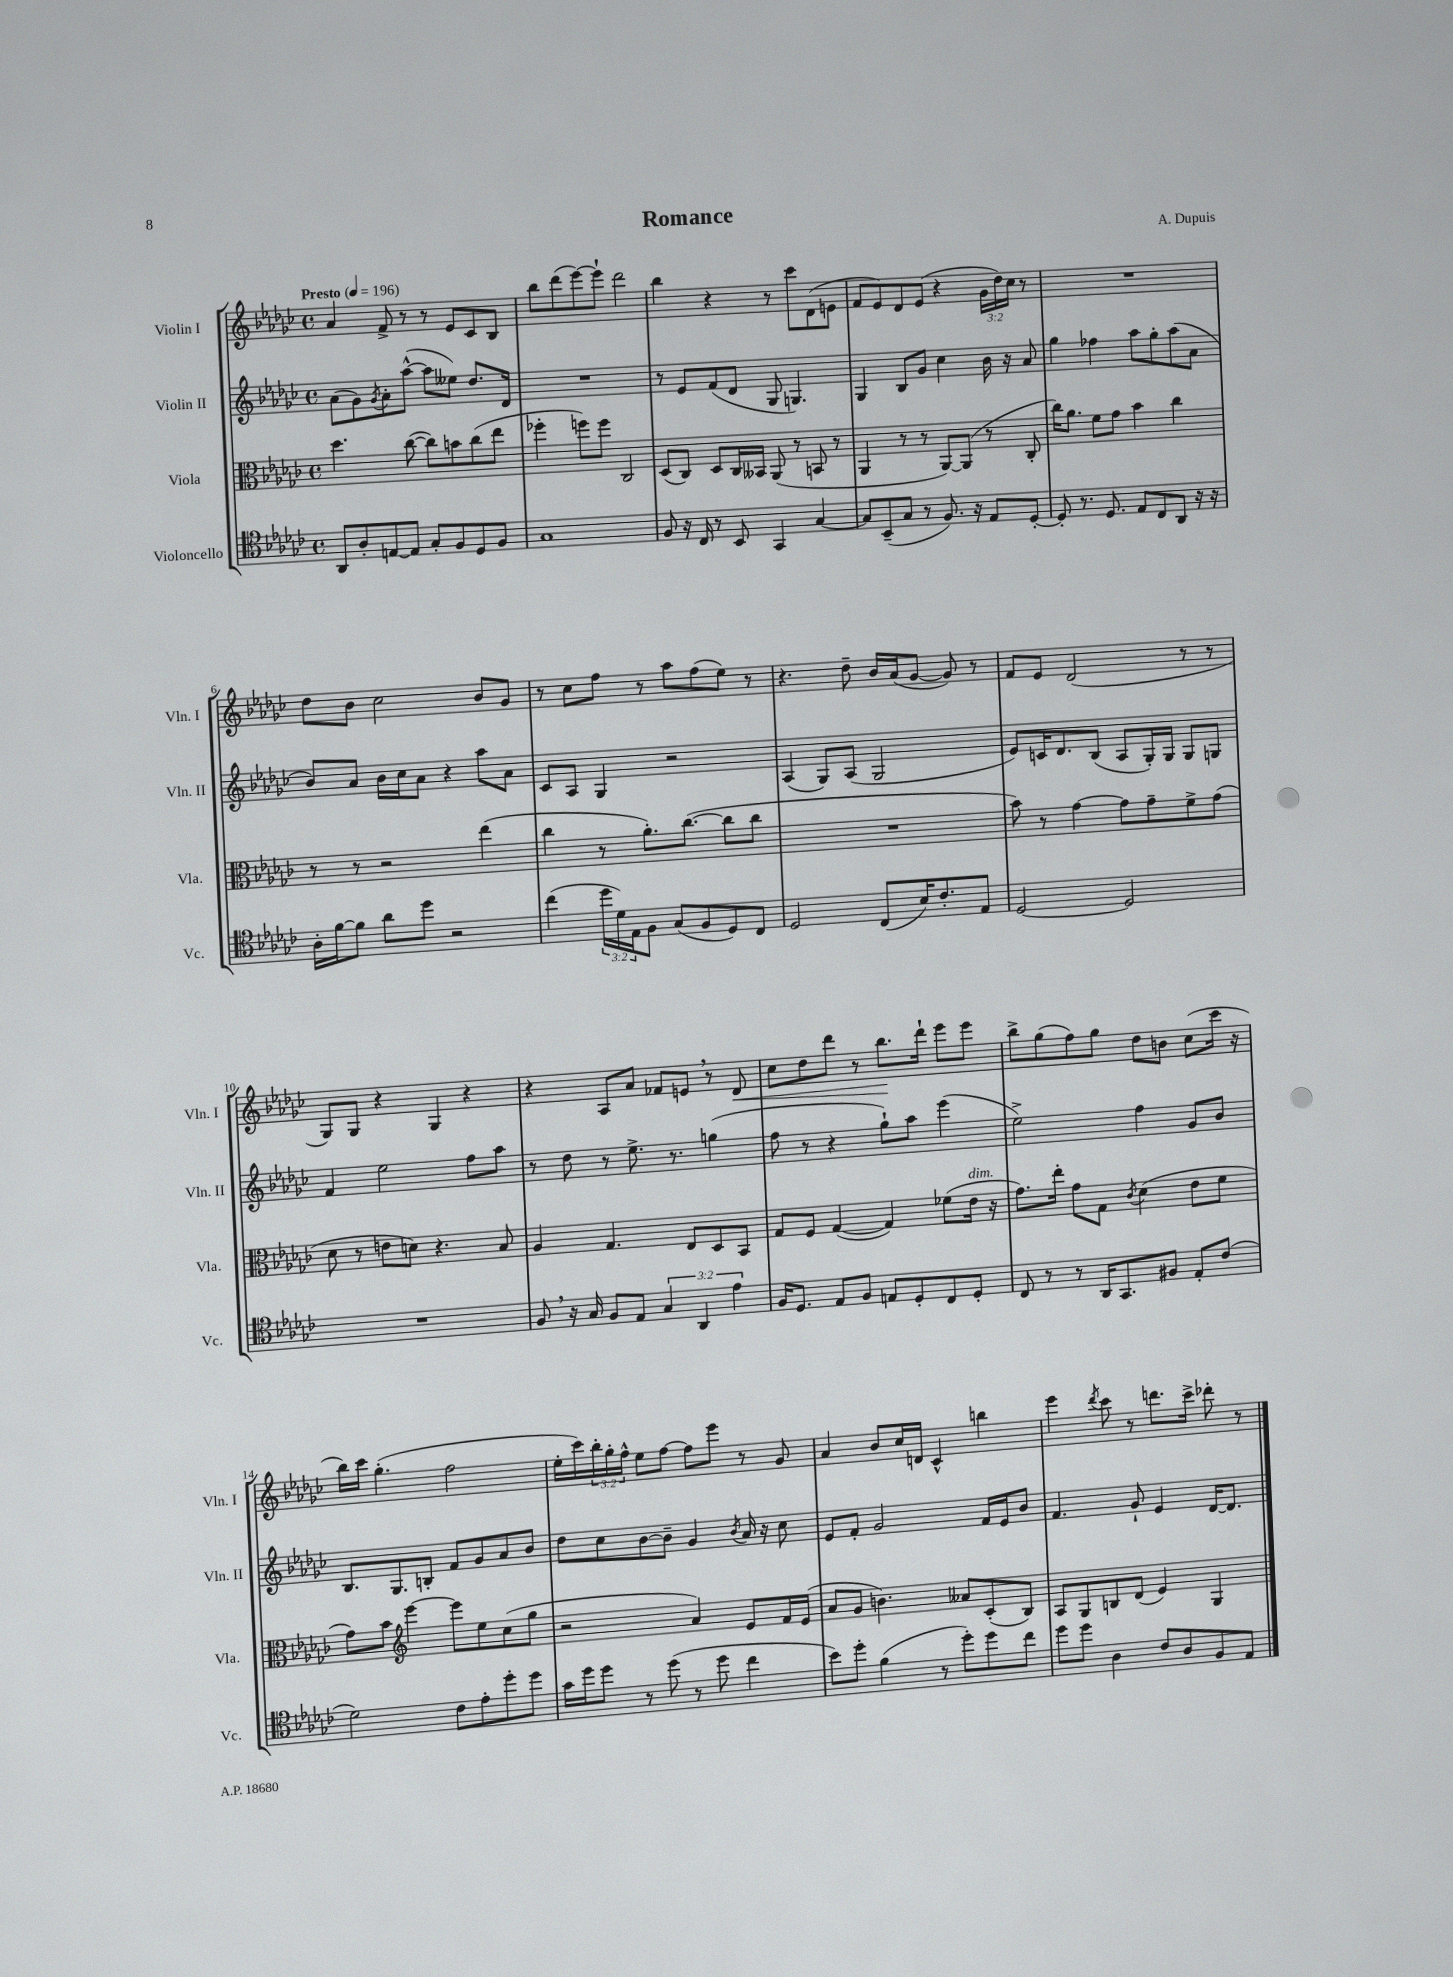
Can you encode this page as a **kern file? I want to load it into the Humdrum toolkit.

**kern	**kern	**kern	**kern	**dynam
*part4	*part3	*part2	*part1	*part1
*staff4	*staff3	*staff2	*staff1	*staff1
*I"Violoncello	*I"Viola	*I"Violin II	*I"Violin I	*
*I'Vc.	*I'Vla.	*I'Vln. II	*I'Vln. I	*
*clefC4	*clefC3	*clefG2	*clefG2	*
*k[b-e-a-d-g-c-]	*k[b-e-a-d-g-c-]	*k[b-e-a-d-g-c-]	*k[b-e-a-d-g-c-]	*
*M4/4	*M4/4	*M4/4	*M4/4	*
*met(c)	*met(c)	*met(c)	*met(c)	*
*MM196	*MM196	*MM196	*MM196	*
=1	=1	=1	=1	=1
!	!	!	!LO:TX:a:B:t=Presto	!
8AA-/L	4.dd-\	(8a-\L	4a-/	.
8A-'/	.	8g-\)	.	.
.	.	8qg-/	.	.
[8En/	.	8a-'\	8f^/	.
8E/J]	([8cc-\	([8aa-^^\J	8r	.
8G-'/L	8cc-\L])	8aa-\L]	8r	.
8F/	8bn\	8ee--X\J)	8e-/L	.
8D-/	(8cc-\	8.dd-/L	8c-/	.
8F/J	8ee-\J	.	8B-/J	.
.	.	16d-/Jk	.	.
=2	=2	=2	=2	=2
1G-	4ff-X'\	1r	8bb-\L	.
.	.	.	(8ddd-\	.
.	8ffn\L)	.	[8eee-\)	.
.	8ff\J	.	8eee-`\J]	.
.	2C-/	.	2ddd-\	.
=3	=3	=3	=3	=3
8F/	(8D-/L	8r	4bb-\	.
16r	8C-/J)	8e-/L	.	.
16C-/	.	.	.	.
8r	8D-/L	(8f/	4r	.
8BB-/	16C-/L	8d-/J	.	.
.	16BB--X/JJ	.	.	.
4GG-/	(8AA-/	8G-/	8r	.
.	8r	4.Gn/)	8ccc-\L	.
[4G-/	8BBn/	.	(8d-\	.
.	8r	.	8en\J	.
=4	=4	=4	=4	=4
8G-/L]	4AA-/	4G-/	8f/L	.
(8BB-~/	.	.	8e-/)	.
8G-/J	8r	8B-/L	8d-/	.
8r	8r	8g-/J	(8e-/J	.
8.F/)	[8AA-/L)	4cc-\	4r	.
.	(8AA-/J]	.	.	.
16r	.	.	.	.
8E-/L	8r	16b-\	24g-\LL	.
.	.	.	24dd-\)	.
.	.	16r	.	.
.	.	.	24cc-\JJ	.
[8D-'/J	8C-'/	8a-/	8r	.
=5	=5	=5	=5	=5
8D-'/]	16cc-\KL)	4gg-\	1r	.
.	8.a-\J	.	.	.
8.r	.	.	.	.
.	8f\L	4ff-X\	.	.
8.D-/	.	.	.	.
.	8g-\J	.	.	.
8E-/L	4b-\	8aa-\L	.	.
8C-/	.	8gg-'\	.	.
8AA-/J	4cc-\	(8aa-\	.	.
16r	.	8a-\J	.	.
16r	.	.	.	.
!!LO:LB:g=z
=6	=6	=6	=6	=6
16A-'\LL	8r	8b-/L)	8dd-\L	.
[16f\J	.	.	.	.
8f\J]	8r	8a-/J	8b-\J	.
8a-\L	2r	16b-\LL	2cc-\	.
.	.	16cc-\J	.	.
8dd-\J	.	8a-\J	.	.
2r	.	4r	.	.
.	(4ee-\	8aa-\L	8b-/L	.
.	.	8a-\J	8g-/J	.
=7	=7	=7	=7	=7
(4cc-\	4cc-\	8c-/L	8r	.
.	.	8A-/J	8cc-\L	.
24dd-\LL	8r	4G-/	8ff\J	.
24d-\)	.	.	.	.
24E-\J	.	.	.	.
8F\J	8.a-'\L)	.	8r	.
(8G-/L	.	2r	8aa-\L	.
.	([8.cc-\J	.	.	.
8F/	.	.	(8ff\	.
8D-/)	8cc-\L]	.	8ee-\J)	.
8C-/J	8cc-\J	.	8r	.
=8	=8	=8	=8	=8
2D-/	1r	(4A-/	4.r	.
.	.	8G-/L)	.	.
.	.	(8A-/J	8dd-~\	.
(8C-/L	.	2G-/	16b-/LL	.
.	.	.	(16a-/J	.
16B-/K)	.	.	[8g-/J	.
8.c-'/	.	.	.	.
.	.	.	8g-/])	.
8E-/J	.	.	8r	.
=9	=9	=9	=9	=9
[2D-/	8b-\)	8e-/L)	8f/L	.
.	8r	16cn/K	8e-/J	.
.	.	8.d-/	.	.
.	[4g-\	.	(2d-/	.
.	.	(8B-/J	.	.
2D-/]	8g-\L]	8A-/L	.	.
.	8g-~\	16G-'/L)	.	.
.	.	16G-/JJ	.	.
.	8f^\	8G-/L	8r	.
.	(8g-\J	8Gn/J	8r	.
!!LO:LB:g=z
=10	=10	=10	=10	=10
1r	8d-\	4f/	8G-/L)	.
.	8r	.	8G-/J	.
.	8en\L	2ee-\	4r	.
.	8dn\J)	.	.	.
.	4.r	.	4G-/	.
.	.	8ff\L	4r	.
.	8B-/	8aa-\J	.	.
=11	=11	=11	=11	=11
8F,/	4A-/	8r	4r	.
16r	.	8dd-\	.	.
16G-/	.	.	.	.
8F/L	4.G-/	8r	8A-/L	.
8E-/J	.	8.ee-^\	8a-/J	.
6G-/	.	.	8f-X/L	.
.	.	8.r	.	.
.	8E-/L	.	8en,/J	.
6AA-/	.	.	.	.
.	8D-/	(4ggn\	8r	.
6e-\	.	.	.	.
!	!	!	!	!LO:HP:b
.	8BB-/J	.	8d-/	<
=12	=12	=12	=12	=12
16F/KL	8G-/L	8ff\	8cc-\L	.
8.D-/J	.	.	.	.
.	8F/J	8r	8dd-\	.
8E-/L	([4G-/	4r	8ddd-\J	.
8F/J	.	.	8r	.
8En/L	4G-/])	8gg-`\L)	8.bb-\L	.
8D-'/	.	8aa-\J	.	.
.	.	.	16ddd-`\Jk	[
8C-/	(8f-X\L	(4eee-\	8eee-\L	.
!	!LO:TX:a:i:t=dim.	!	!	!
8D-'/J	16e-\Jk	.	8eee-\J	.
.	16r	.	.	.
=13	=13	=13	=13	=13
8C-/	8.g-\L)	2ee-^\)	8bb-^\L	.
8r	.	.	(8gg-\	.
.	16ee-'\Jk	.	.	.
8r	8g-\L	.	8ff\)	.
16AA-/KL	8G-\J	.	8gg-\J	.
8.GG-/	.	.	.	.
.	8qc-/	.	.	.
.	(4d-\	4ff\	8dd-\L	.
8F#X/J	.	.	8bn\J	.
8E-'/L	8e-\L	8g-/L	(8cc-\L	.
(8c-/J	8f\J	8b-/J	16ccc-\Jk	.
.	.	.	16r	.
!!LO:LB:g=z
=14	=14	=14	=14	=14
2d-\)	8g-\L)	8.B-/L	16bb-\LL)	.
.	.	.	16ccc-\JJ	.
.	8b-\J	.	(4.gg-'\	.
.	.	8.G-/	.	.
*	*clefG2	*	*	*
.	[4eee-\	.	.	.
.	.	8Bn'/J	.	.
8c-\L	8eee-\L]	8f/L	2ff\	.
8e-'\	8ee-\	8g-/	.	.
8dd-'\	(8cc-\	8a-/	.	.
8dd-\J	8gg-\J	8b-/J	.	.
=15	=15	=15	=15	=15
16g-\LL	2r	8dd-\L	16ee-'\LL	.
16dd-\J	.	.	16ccc-\)	.
8dd-\J	.	8cc-\	24bb-'\	.
.	.	.	24gg-'\	.
.	.	.	24ff^^\JJ	.
8r	.	[8b-\	8ee-\L	.
(8dd-\	.	8b-~\J]	[8ff\J	.
8r	4a-/)	4g-/	8ff\L]	.
8dd-\	.	.	8eee-\J	.
.	.	8qb-/	.	.
4cc-\	8e-/L	16a-/	8r	.
.	.	16r	.	.
.	16f/L	8cc-\	8g-/	.
.	(16e-/JJ	.	.	.
=16	=16	=16	=16	=16
8b-\L)	8a-/L	8e-/L	4a-/	.
8dd-'\J	8g-/J	8f'/J	.	.
(4f\	4.bn\)	2g-/	8b-/L	.
.	.	.	16cc-/L	.
.	.	.	16dn/JJ	.
8r	.	.	4c-^^/	.
8dd-'\L)	8a--X/L	.	.	.
8dd-\	(8c-'/	16f/LL	4bbn\	.
.	.	16e-/J	.	.
8cc-\J	8B-/J)	8b-/J	.	.
=17	=17	=17	=17	=17
8dd-\L	8A-/L	4.f/	4eee-\	.
8dd-\J	8G-/	.	.	.
.	.	.	8qddd-/	.
4A-\	8Bn/	.	8ccc-\	.
.	(8d-/J	8g-`/	8r	.
8c-/L	4e-/)	4e-/	8.dddn\L	.
8A-/	.	.	.	.
.	.	.	16ccc-^\Jk	.
8F/	4G-/	[16d-/KL	8ddd-X'\	.
.	.	8.d-/J]	.	.
8E-/J	.	.	8r	.
==	==	==	==	==
*-	*-	*-	*-	*-
